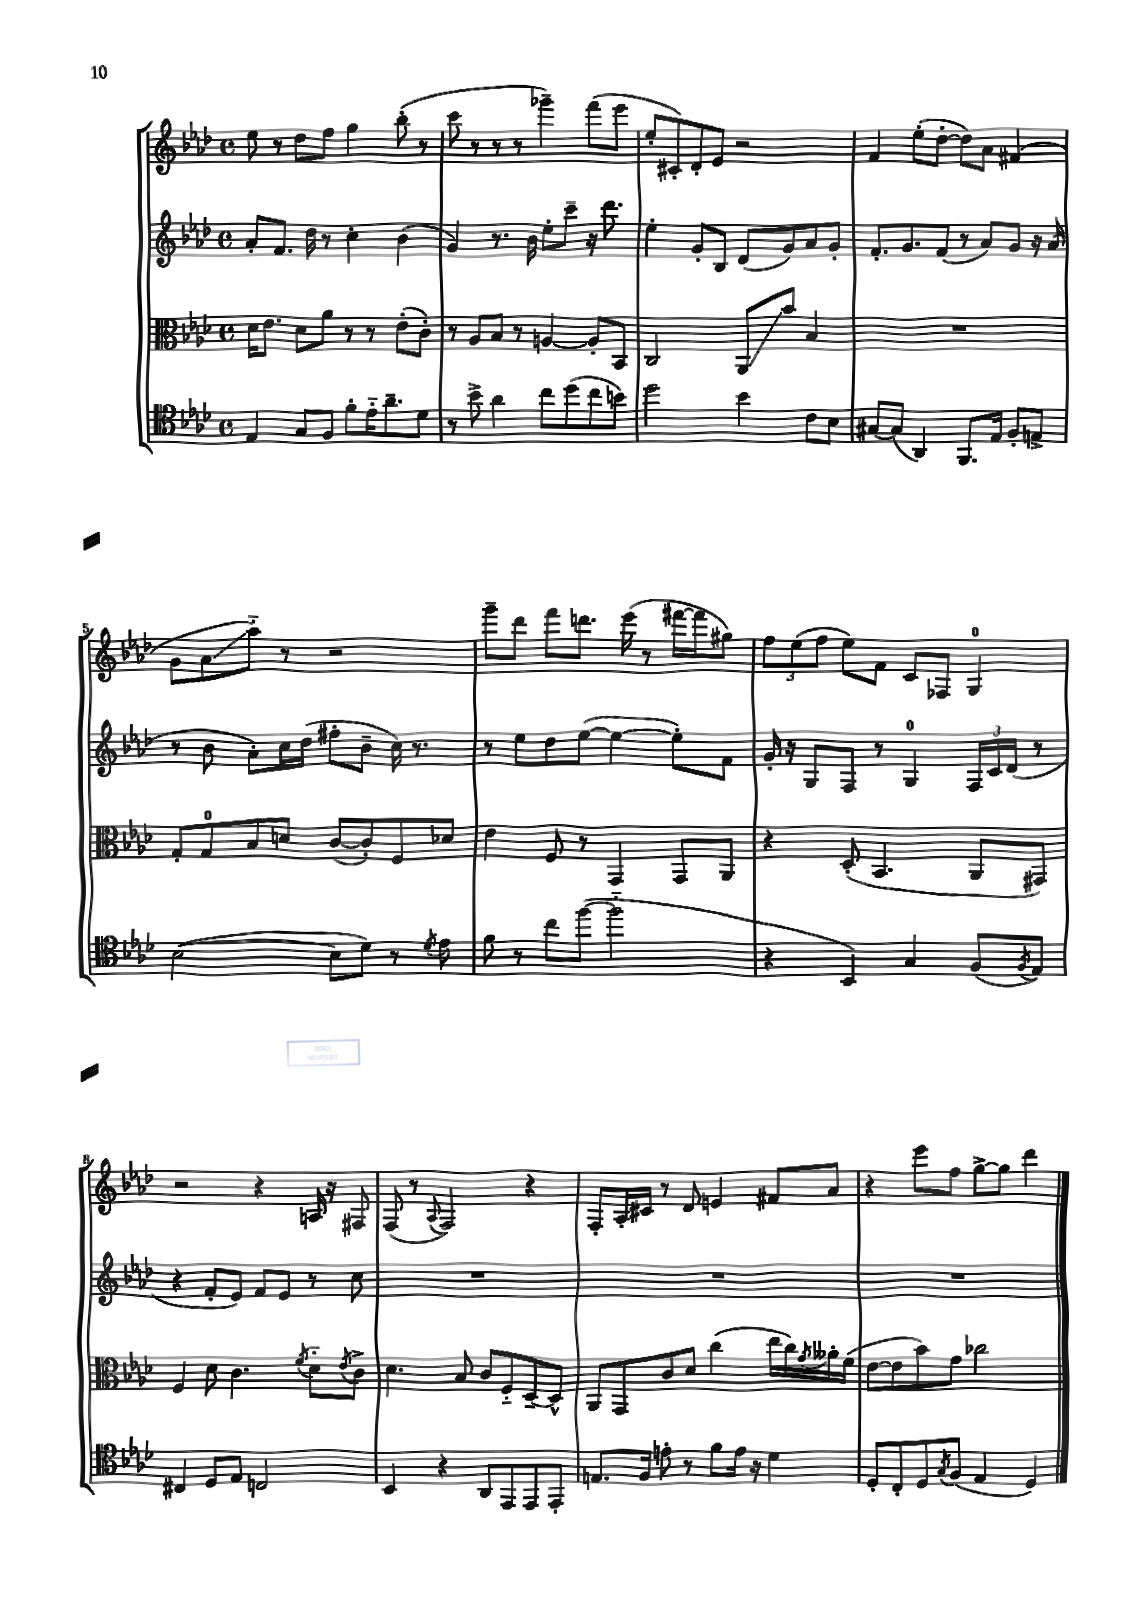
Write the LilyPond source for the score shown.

<<
\new StaffGroup <<
\new Staff = "s0" {
    \clef treble \key aes \major \defaultTimeSignature \time 4/4
    ees''8 r8 des''8 f''8 g''4 bes''8-.( r8 |
    c'''8 r8 r8 r8 ges'''4--) f'''8( ees'''8 |
    ees''8-. cis'8-.) des'8-. ees'8 r2 |
    f'4 ees''8-.( des''8~-. des''8) aes'8 fis'4( |
    g'8 aes'8\glissando aes''8-_) r8 r2 |
    g'''8-- des'''8 f'''8 d'''8. ees'''16( r8 fis'''16~ fis'''16 gis''8) |
    \tuplet 3/2 { f''8 ees''8( f''8 } ees''8) f'8 c'8 fes8 g4-0 |
    r2 r4 a16 r16 fis8 |
    f8( r8 \appoggiatura { aes8 } f2) r4 |
    f8-. aes16-. cis'16 r8 des'8 e'4 fis'8 aes'8 |
    r4 ees'''8 f''8 g''8~-> g''8 des'''4 \bar "|." |
}
\new Staff = "s1" {
    \clef treble \key aes \major \defaultTimeSignature \time 4/4
    aes'8-. f'8. des''16 r8 c''4-. bes'4( |
    g'4) r8. bes'16 ees''8-. c'''8-- r16 des'''8. |
    ees''4-. g'8-. bes8 des'8( g'8) aes'8 g'8-. |
    f'8.-. g'8. f'8( r8 aes'8) g'8 r16 aes'16( |
    r8 bes'8 aes'8-.) c''16 des''16( fis''8-. bes'8-- c''16) r8. |
    r8 ees''8 des''8 ees''8~( ees''4~ ees''8-.) f'8 |
    g'16-. r16 g8 f8 r8 g4-0 \tuplet 3/2 { f16 c'16 des'16( } r8 |
    r4 f'8-. ees'8) f'8 ees'8 r8 c''8 |
    R1 |
    R1 |
    R1 \bar "|." |
}
\new Staff = "s2" {
    \clef alto \key aes \major \defaultTimeSignature \time 4/4
    des'16 ees'8. des'8 aes'8 r8 r8 ees'8-.( c'8-.) |
    r8 aes8 bes8 r8 a4~ a8-. bes,8 |
    c2 aes,8\glissando bes'8 bes4 |
    R1 |
    g8-. g8-0 bes8 d'8 c'8~( c'8-.) f8 des'8 |
    ees'4 f8 r8 g,4 g,8 aes,8 |
    r4 des8-.( bes,4. aes,8 gis,8) |
    f4 des'8 c'4. \acciaccatura { f'8 } des'8-_ \acciaccatura { ees'8 } c'8-> |
    des'4. bes8 c'8 f8-_ des8~-- des8-^ |
    aes,8 g,8 c'8 des'8 c''4( ees''16 c''16) \acciaccatura { g'8 } aeses'16-. f'16( |
    ees'8~ ees'8 bes'8) g'8 ces''2 \bar "|." |
}
\new Staff = "s3" {
    \clef tenor \key aes \major \defaultTimeSignature \time 4/4
    ees4 g8 f8 f'8-. ees'16-_ aes'8.-- des'8 |
    r8 bes'8-> aes'4 c''8 des''8( c''8 b'8) |
    des''2 bes'4 c'8 bes8 |
    gis8~ gis8( aes,4) f,8. ees16 f8-. e8-> |
    bes2~( bes8 des'8) r8 \acciaccatura { des'8 } ees'8 |
    f'8 r8 c''8 f''8~( f''2-_ |
    r4 bes,4) g4 f8( \acciaccatura { f8 } ees8) |
    cis4 des8 ees8 c2 |
    bes,4 r4 aes,8 ees,8 ees,8 ees,8-. |
    e8. f16 e'8-. r8 f'8 e'16 r16 des'4 |
    des8-. c8-. des8 \acciaccatura { g8 } f8( ees4 des4) \bar "|." |
}
>>
>>
